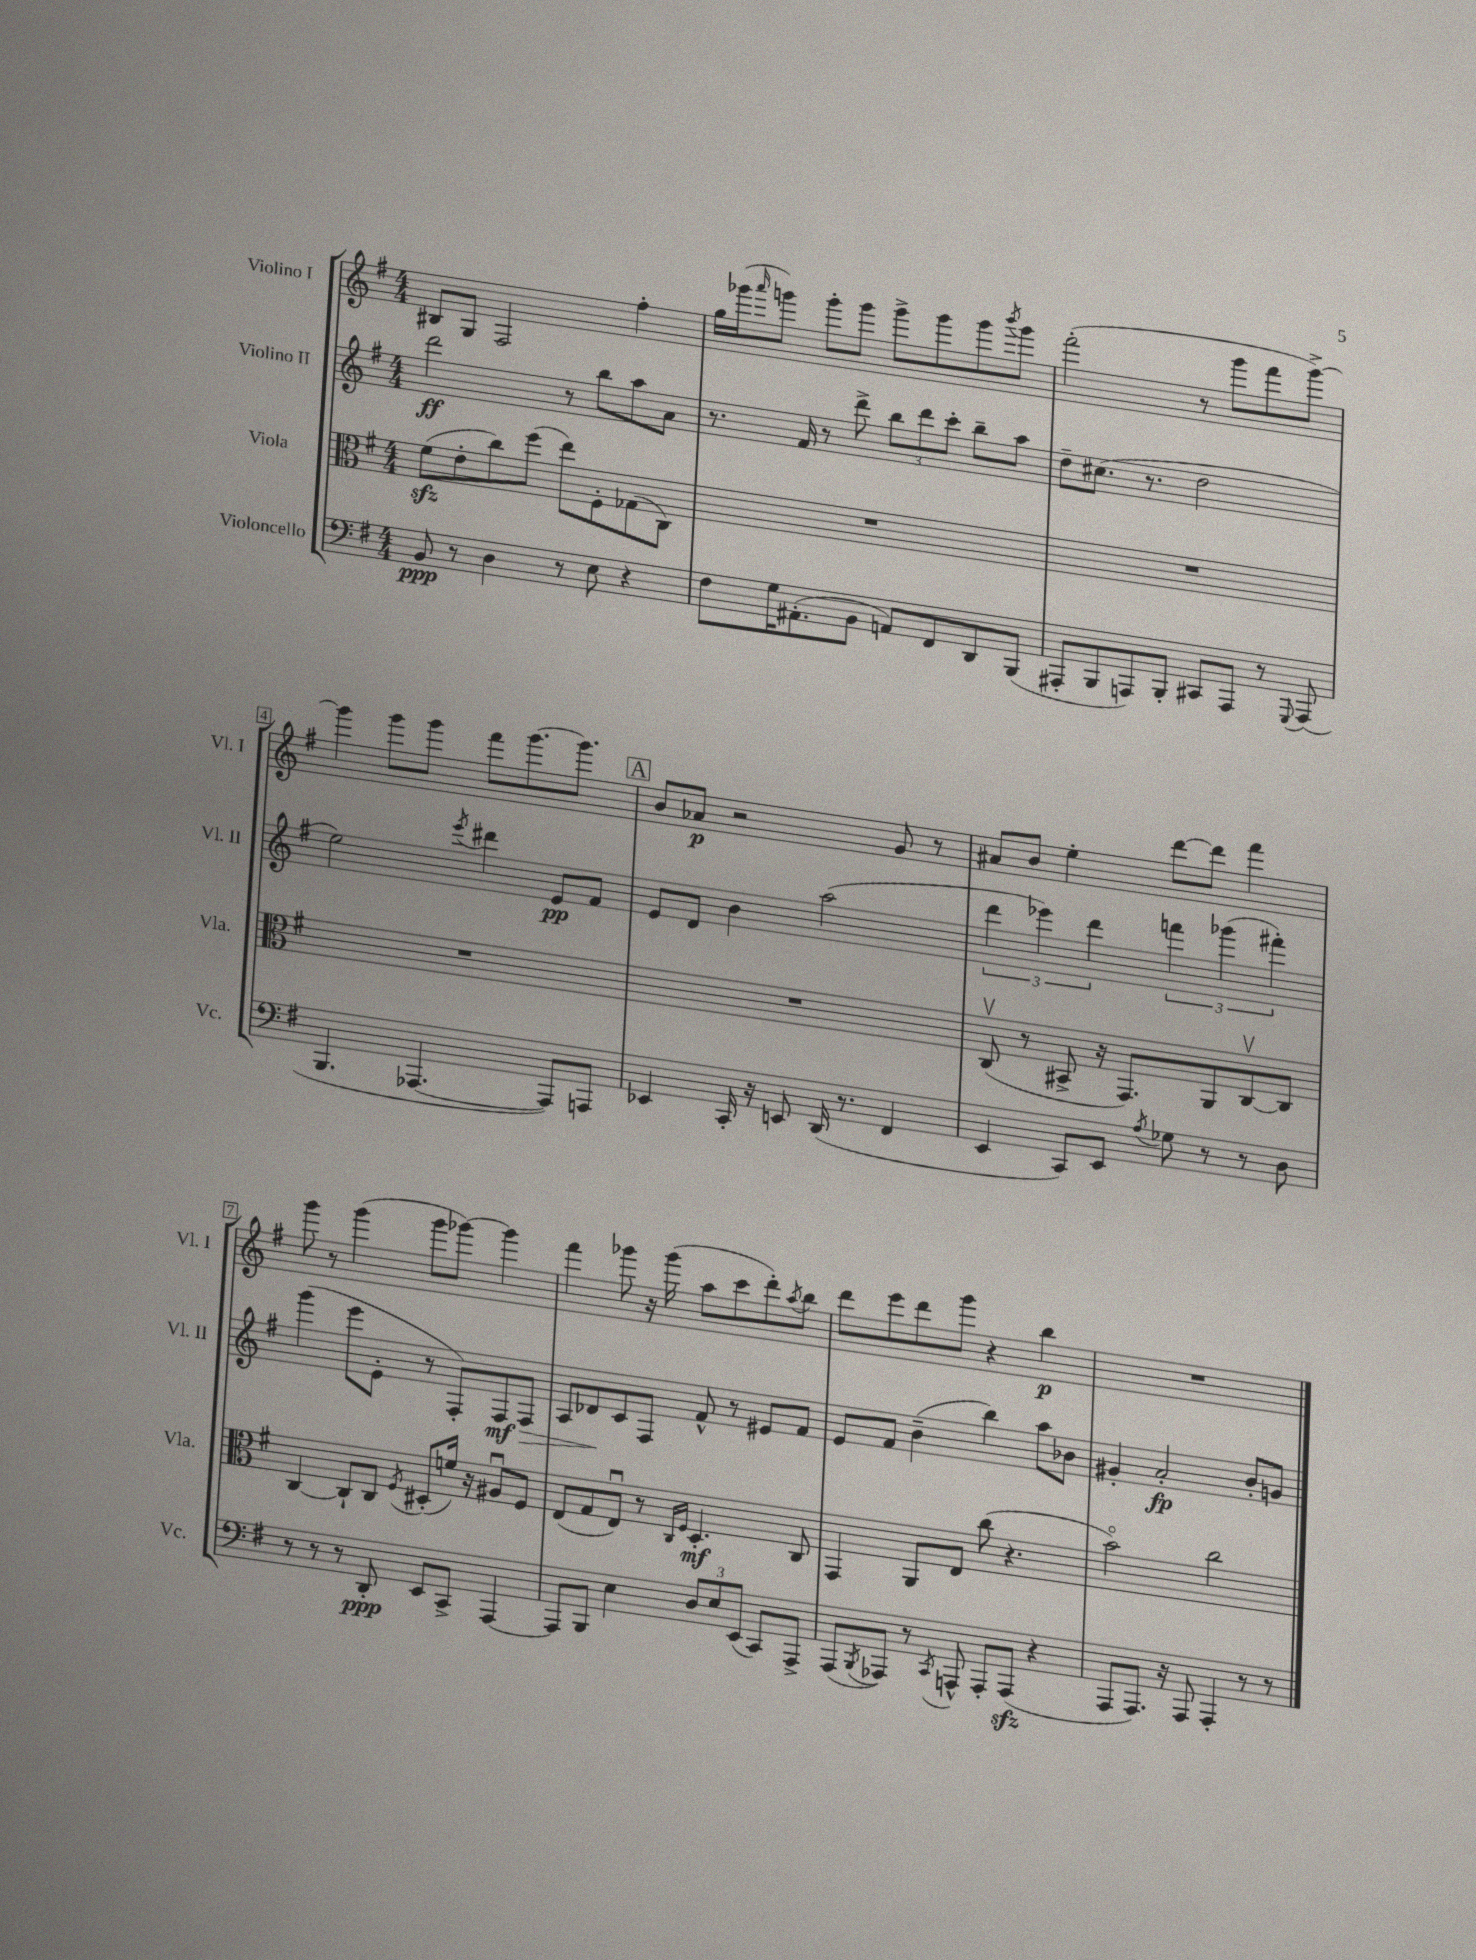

**kern	**dynam	**kern	**dynam	**kern	**dynam	**kern	**dynam
*part4	*part4	*part3	*part3	*part2	*part2	*part1	*part1
*staff4	*staff4	*staff3	*staff3	*staff2	*staff2	*staff1	*staff1
*I"Violoncello	*	*I"Viola	*	*I"Violino II	*	*I"Violino I	*
*I'Vc.	*	*I'Vla.	*	*I'Vl. II	*	*I'Vl. I	*
*clefF4	*	*clefC3	*	*clefG2	*	*clefG2	*
*k[f#]	*	*k[f#]	*	*k[f#]	*	*k[f#]	*
*M4/4	*	*M4/4	*	*M4/4	*	*M4/4	*
=1	=1	=1	=1	=1	=1	=1	=1
8BB/	ppp	(8f#zz\L	.	2ddd\	ff	8B#X/L	.
8r	.	8e'\	.	.	.	8G/J	.
4D\	.	8cc\)	.	.	.	2F#/	.
.	.	(8ff#\J	.	.	.	.	.
8r	.	8ee\L)	.	8r	.	.	.
8E\	.	8F#'\	.	8bb\L	.	.	.
4r	.	(8G-X\	.	8aa\	.	4ff#'\	.
.	.	8C\J)	.	8a\J	.	.	.
=2	=2	=2	=2	=2	=2	=2	=2
8F#\L	.	1r	.	8.r	.	16gg\LL	.
.	.	.	.	.	.	(16ggg-X\J	.
.	.	.	.	.	.	16qqaaa/	.
16G\K	.	.	.	.	.	8gggn\J)	.
(8.AA#X'\	.	.	.	16f#/	.	.	.
.	.	.	.	8r	.	8ggg'\L	.
8BB\J	.	.	.	8ddd^\	.	8ggg\J	.
8AAn/L)	.	.	.	12bb\L	.	8ggg^\L	.
.	.	.	.	12ddd\	.	.	.
8FF#/	.	.	.	.	.	8ggg\	.
.	.	.	.	12ccc'\J	.	.	.
8DD/	.	.	.	8bb~\L	.	8ggg\	.
.	.	.	.	.	.	8qbbb/	.
(8BBB/J	.	.	.	8aa\J	.	8ggg\J	.
=3	=3	=3	=3	=3	=3	=3	=3
8AAA#X'/L	.	1r	.	8dd~\L	.	(2fff#'\	.
8BBB/	.	.	.	(8.cc#X\J	.	.	.
8AAAn/)	.	.	.	.	.	.	.
.	.	.	.	8.r	.	.	.
8BBB'/J	.	.	.	.	.	.	.
8CC#X/L	.	.	.	2dd\	.	8r	.
8AAA/J	.	.	.	.	.	8ggg\L	.
8r	.	.	.	.	.	8fff#\	.
8qqGGG/	.	.	.	.	.	.	.
(8AAA/	.	.	.	.	.	[8ggg^\J)	.
!!LO:LB:g=z
=4	=4	=4	=4	=4	=4	=4	=4
4.BBB/	.	1r	.	2ee\)	.	4ggg\]	.
.	.	.	.	.	.	8ggg\L	.
[4.AAA-X/	.	.	.	.	.	8ggg\J	.
.	.	.	.	8qeee/	.	.	.
.	.	.	.	4ddd#X\	.	8fff#\L	.
.	.	.	.	.	.	[8.ggg\	.
8AAA-/L])	.	.	.	8e/L	pp	.	.
.	.	.	.	.	.	8.ggg\J]	.
8AAAn/J	.	.	.	8f#/J	.	.	.
!!LO:REH:place=s1:t=A
=5	=5	=5	=5	=5	=5	=5	=5
4EE-X/	.	1r	.	8e/L	.	8b/L	.
.	.	.	.	8d/J	.	8a-X/J	p
16CC'/	.	.	.	4b\	.	2r	.
16r	.	.	.	.	.	.	.
8EEn/	.	.	.	.	.	.	.
(16DD/	.	.	.	(2aa\	.	.	.
8.r	.	.	.	.	.	.	.
4FF#/	.	.	.	.	.	8g/	.
.	.	.	.	.	.	8r	.
=6	=6	=6	=6	=6	=6	=6	=6
4EE/	.	(8Cv/	.	6ddd\	.	8a#X/L	.
.	.	8r	.	.	.	8b/J	.
.	.	.	.	6eee-X\)	.	.	.
8CC/L)	.	8BB#X^/	.	.	.	4ee'\	.
.	.	.	.	6ddd\	.	.	.
8EE/J	.	16r	.	.	.	.	.
.	.	8.GG/L)	.	.	.	.	.
8qA/	.	.	.	.	.	.	.
8G-X\	.	.	.	6fffn\	.	[8ddd\L	.
8r	.	8AA/	.	.	.	8ddd\J]	.
.	.	.	.	(6ggg-X\	.	.	.
8r	.	[8Cv/	.	.	.	4fff#\	.
.	.	.	.	6fff#X'\)	.	.	.
8D\	.	8C/J]	.	.	.	.	.
!!LO:LB:g=z
=7	=7	=7	=7	=7	=7	=7	=7
8r	.	[4C/	.	(4ggg\	.	8ggg\	.
8r	.	.	.	.	.	8r	.
8r	.	8C`/L]	.	8eee\L	.	(4ggg\	.
8DD'/	ppp	8C/J	.	8e'\J	.	.	.
.	.	8qF#/	.	.	.	.	.
8EE/L	.	(8D#X'/L	.	8r	.	8ggg\L	.
8CC^/J	.	16fn/Jk)	.	8F#'/L)	.	[8ggg-X\J)	.
.	.	16r	.	.	.	.	.
[4AAA/	.	8A#Xu/L	.	8F#/	mf	4ggg-\]	.
!	!	!	!	!	!LO:HP:b	!	!
.	.	8F#/J	.	8F#/J	>	.	.
=8	=8	=8	=8	=8	=8	=8	=8
8AAA/L]	.	(8E/L	.	8A/L	.	4fff#\	.
8BBB/J	.	8G/	.	8d-X/	.	.	.
4E\	.	8Eu/J)	.	8c/	]	8ggg-X\	.
.	.	8r	.	8F#/J	.	16r	.
.	.	.	.	.	.	(16ggg-\	.
.	.	16qqC/LL	.	.	.	.	.
.	.	16qqF#/JJ	.	.	.	.	.
12D/L	.	4.D'/	mf	8f#^^/	.	8aa\L	.
12E/	.	.	.	.	.	.	.
.	.	.	.	8r	.	8ccc\	.
(12EE/J	.	.	.	.	.	.	.
8CC/L)	.	.	.	8e#X/L	.	8ddd'\)	.
.	.	.	.	.	.	8qaa/	.
8AAA^/J	.	8C/	.	8f#/J	.	8bb\J	.
=9	=9	=9	=9	=9	=9	=9	=9
(8AAA/L	.	4GG/	.	8e/L	.	8ddd\L	.
8qBBB/	.	.	.	.	.	.	.
8AAA-X/J)	.	.	.	8f#/J	.	8eee\	.
8r	.	8AA/L	.	(4b~\	.	8ddd\	.
8qCC/	.	.	.	.	.	.	.
8AAAn^^/	.	8E/J	.	.	.	8ggg\J	.
8AAA'/L	.	(8cc\	.	4bb\)	.	4r	.
(8AAAzz/J	.	4.r	.	.	.	.	.
4r	.	.	.	8aa\L	.	4bb\	p
.	.	.	.	8b-X\J	.	.	.
=10	=10	=10	=10	=10	=10	=10	=10
8AAA/L	.	2b\)	.	4g#X'/	.	1r	.
8.AAA/J)	.	.	.	.	.	.	.
.	.	.	.	2a'/	fp	.	.
16r	.	.	.	.	.	.	.
8AAA/	.	.	.	.	.	.	.
4AAA'/	.	2cc\	.	.	.	.	.
8r	.	.	.	8b'/L	.	.	.
8r	.	.	.	8gn/J	.	.	.
==	==	==	==	==	==	==	==
*-	*-	*-	*-	*-	*-	*-	*-
